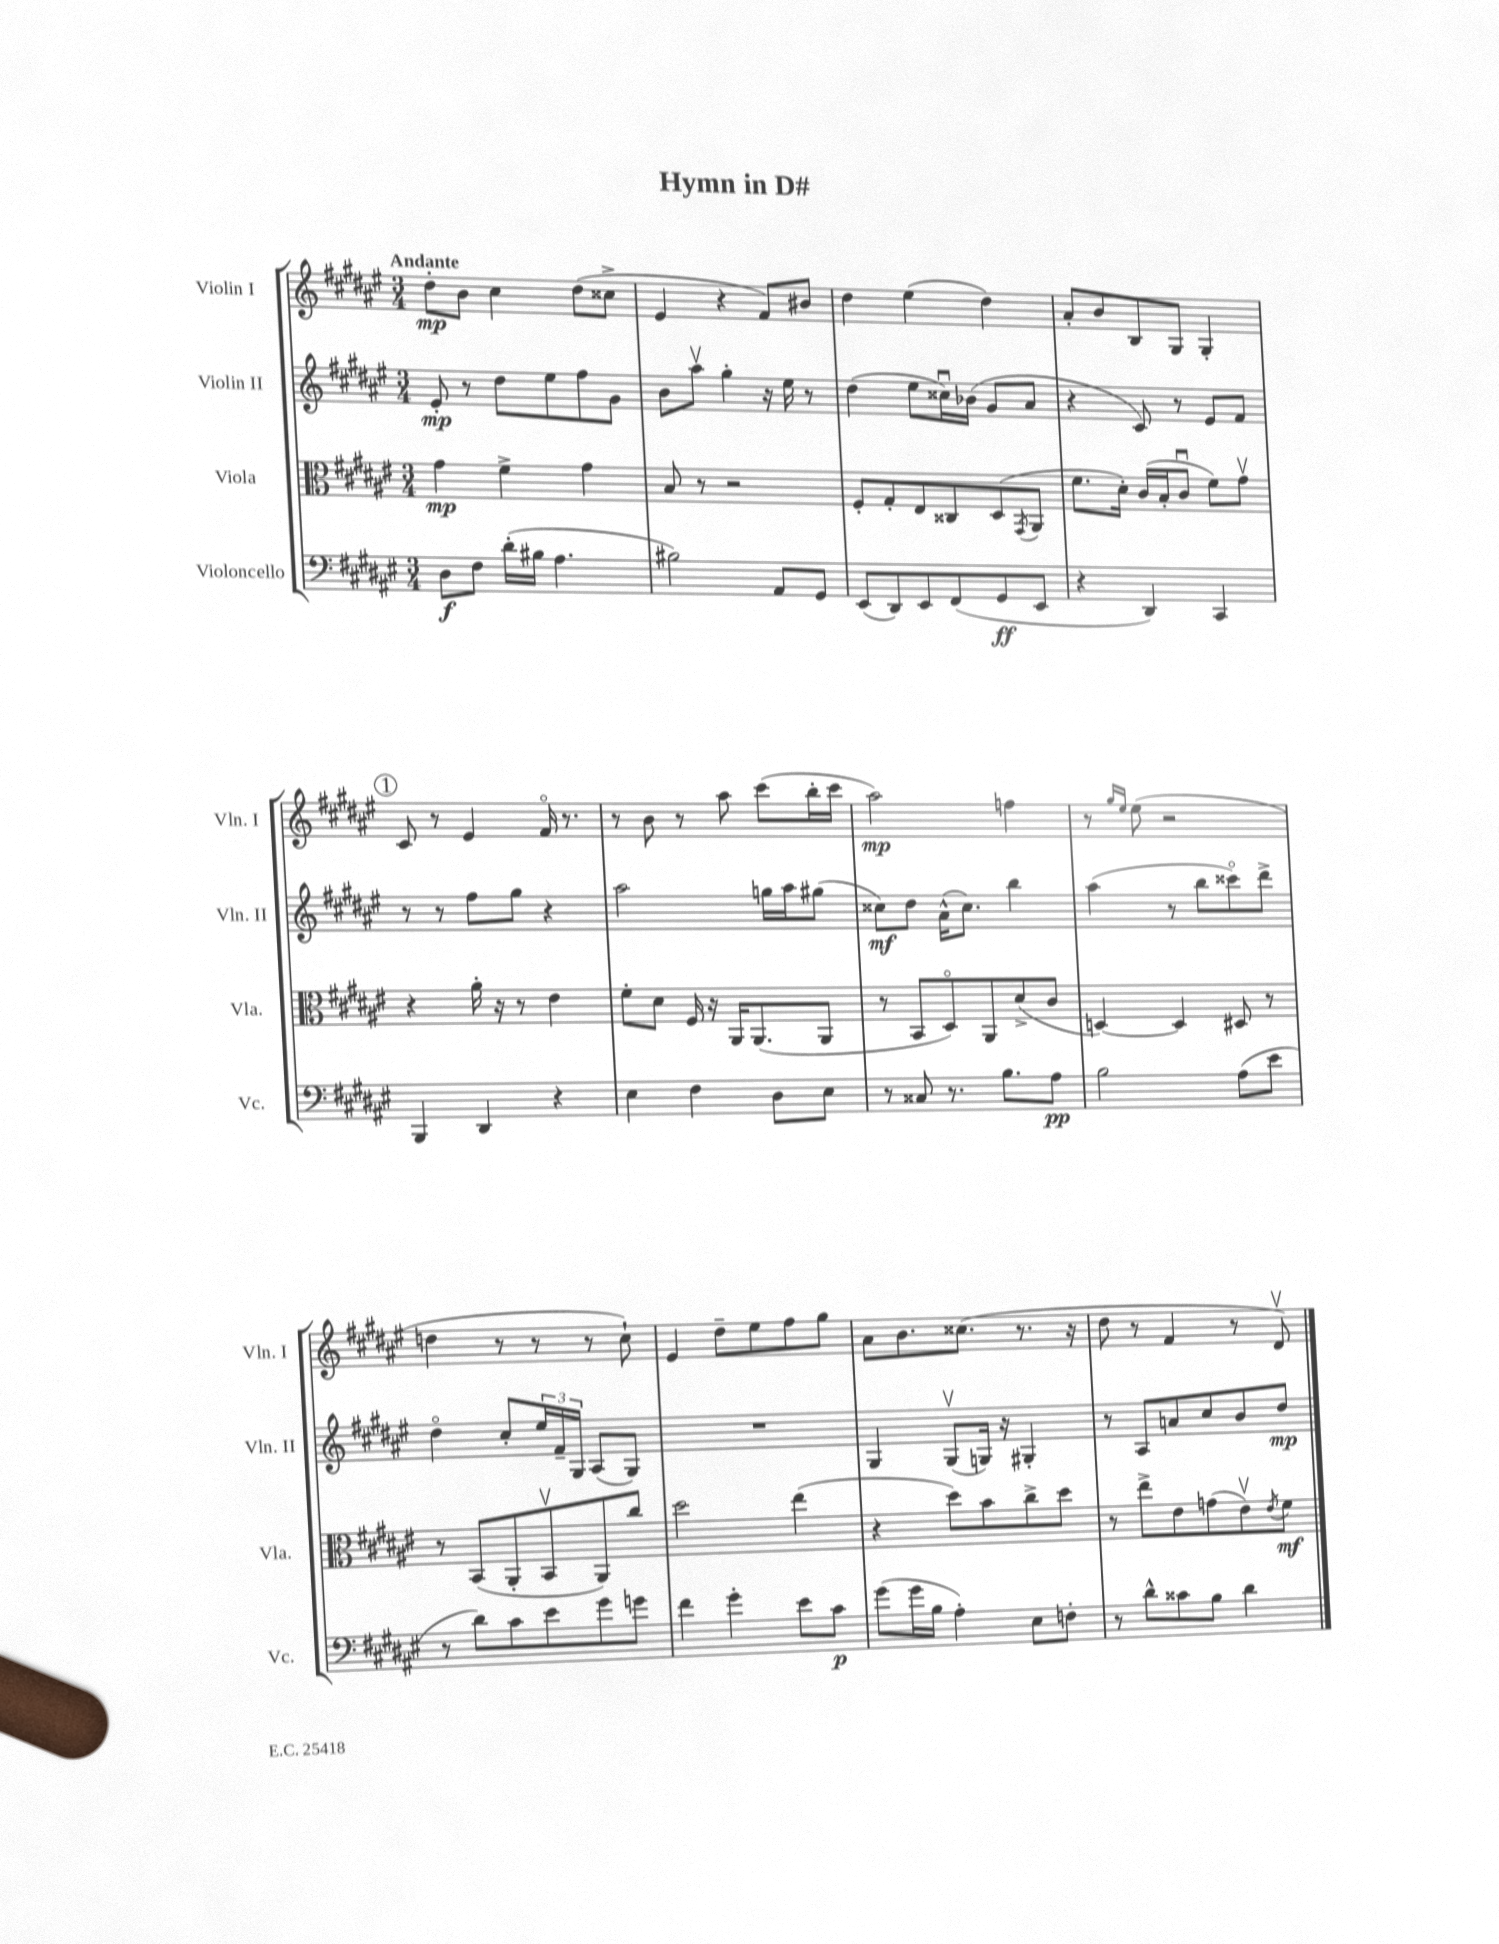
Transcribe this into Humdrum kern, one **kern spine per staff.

**kern	**dynam	**kern	**dynam	**kern	**dynam	**kern	**dynam
*part4	*part4	*part3	*part3	*part2	*part2	*part1	*part1
*staff4	*staff4	*staff3	*staff3	*staff2	*staff2	*staff1	*staff1
*I"Violoncello	*	*I"Viola	*	*I"Violin II	*	*I"Violin I	*
*I'Vc.	*	*I'Vla.	*	*I'Vln. II	*	*I'Vln. I	*
*clefF4	*	*clefC3	*	*clefG2	*	*clefG2	*
*k[f#c#g#d#a#e#]	*	*k[f#c#g#d#a#e#]	*	*k[f#c#g#d#a#e#]	*	*k[f#c#g#d#a#e#]	*
*M3/4	*	*M3/4	*	*M3/4	*	*M3/4	*
=1	=1	=1	=1	=1	=1	=1	=1
!	!	!	!	!	!	!LO:TX:a:B:t=Andante	!
8D#\L	f	4g#\	mp	8e#'/	mp	8dd#'\L	mp
8F#\J	.	.	.	8r	.	8b\J	.
(16d#'\LL	.	4f#^\	.	8dd#\L	.	4cc#\	.
16B#X\JJ	.	.	.	.	.	.	.
4.A#\	.	.	.	8ee#\	.	.	.
.	.	4g#\	.	8ff#\	.	(8dd#\L	.
.	.	.	.	8g#\J	.	8cc##X^\J	.
=2	=2	=2	=2	=2	=2	=2	=2
2B#X\)	.	8B/	.	8b\L	.	4e#/	.
.	.	8r	.	8aa#v\J	.	.	.
.	.	2r	.	4gg#'\	.	4r	.
8AA#/L	.	.	.	16r	.	8f#/L)	.
.	.	.	.	16ee#\	.	.	.
8GG#/J	.	.	.	8r	.	8b#X/J	.
=3	=3	=3	=3	=3	=3	=3	=3
(8EE#/L	.	8F#'/L	.	(4dd#\	.	4dd#\	.
8DD#/)	.	8G#'/	.	.	.	.	.
8EE#/	.	8E#/	.	8ee#\L	.	(4ee#\	.
(8FF#/	.	8C##X/	.	16cc##Xu\L)	.	.	.
.	.	.	.	(16b-X\JJ	.	.	.
8GG#/	ff	(8D#/	.	8g#/L	.	4dd#\)	.
.	.	8qGG#/	.	.	.	.	.
8EE#/J	.	8AA#/J	.	8a#/J	.	.	.
=4	=4	=4	=4	=4	=4	=4	=4
4r	.	8.f#\L	.	4r	.	8a#'/L	.
.	.	.	.	.	.	8b/	.
.	.	16d#'\Jk)	.	.	.	.	.
4DD#/)	.	(16c#/LL	.	8c#/)	.	8B/	.
.	.	16B'/J	.	.	.	.	.
.	.	8c#u/J	.	8r	.	8G#/J	.
4CC#/	.	8f#\L)	.	8e#/L	.	4G#'/	.
.	.	8g#v\J	.	8f#/J	.	.	.
!!LO:LB:g=z
!!LO:REH:place=s1:t=1
=5	=5	=5	=5	=5	=5	=5	=5
4BBB/	.	4r	.	8r	.	8c#/	.
.	.	.	.	8r	.	8r	.
4DD#/	.	16a#'\	.	8ff#\L	.	4e#/	.
.	.	16r	.	.	.	.	.
.	.	8r	.	8gg#\J	.	.	.
4r	.	4e#\	.	4r	.	16f#/	.
.	.	.	.	.	.	8.r	.
=6	=6	=6	=6	=6	=6	=6	=6
4E#\	.	8f#'\L	.	2aa#\	.	8r	.
.	.	8d#\J	.	.	.	8b\	.
4F#\	.	16F#/	.	.	.	8r	.
.	.	16r	.	.	.	.	.
.	.	16AA#/KL	.	.	.	8aa#\	.
.	.	(8.AA#/	.	.	.	.	.
8D#\L	.	.	.	16ggn\LL	.	(8ccc#\L	.
.	.	.	.	16aa#\J	.	.	.
8E#\J	.	8AA#/J	.	(8gg#X\J	.	16bb'\L	.
.	.	.	.	.	.	16ccc#\JJ	.
=7	=7	=7	=7	=7	=7	=7	=7
8r	.	8r	.	8cc##X\L)	mf	2aa#\)	mp
8C##X/	.	8BB/L	.	8dd#\J	.	.	.
8.r	.	8D#/)	.	(16a#^^\KL	.	.	.
.	.	.	.	8.cc##\J)	.	.	.
.	.	8AA#/	.	.	.	.	.
8.B\L	.	.	.	.	.	.	.
.	.	(8d#^/	.	4bb\	.	4ffn\	.
8A#\J	pp	8c#/J	.	.	.	.	.
=8	=8	=8	=8	=8	=8	=8	=8
2B\	.	[4Dn/)	.	(4aa#\	.	8r	.
.	.	.	.	.	.	16qqgg#/LL	.
.	.	.	.	.	.	16qqee#/JJ	.
.	.	.	.	.	.	(8ee#\	.
.	.	4D/]	.	8r	.	2r	.
.	.	.	.	8bb\L	.	.	.
(8A#\L	.	8D#X/	.	8ccc##X\)	.	.	.
8e#\J	.	8r	.	8ddd#^\J	.	.	.
!!LO:LB:g=z
=9	=9	=9	=9	=9	=9	=9	=9
8r	.	8r	.	4dd#\	.	4ddn\	.
8d#\L)	.	(8BB/L	.	.	.	.	.
8c#\	.	8AA#'/	.	8cc#'/L	.	8r	.
8e#\	.	8BBv/	.	24ee#/L	.	8r	.
.	.	.	.	24f#~/	.	.	.
.	.	.	.	24G#/JJ	.	.	.
8g#\	.	8AA#/)	.	(8A#/L	.	8r	.
8gn\J	.	8cc#/J	.	8G#/J)	.	8cc#`\)	.
=10	=10	=10	=10	=10	=10	=10	=10
4f#\	.	2dd#\	.	2.r	.	4e#/	.
4g#'\	.	.	.	.	.	8dd#~\L	.
.	.	.	.	.	.	8ee#\	.
8e#\L	.	(4ee#\	.	.	.	8ff#\	.
8c#\J	p	.	.	.	.	8gg#\J	.
=11	=11	=11	=11	=11	=11	=11	=11
(8g#\L	.	4r	.	4G#/	.	8a#\L	.
16g#\L	.	.	.	.	.	8.b\	.
16B\JJ	.	.	.	.	.	.	.
4A#'\)	.	8dd#\L)	.	(8G#v/L	.	.	.
.	.	.	.	.	.	(8.cc##X\J	.
.	.	8b\	.	16Gn/Jk)	.	.	.
.	.	.	.	16r	.	.	.
8E#\L	.	8cc#^\	.	4G#X'/	.	8.r	.
8Fn'\J	.	8dd#\J	.	.	.	.	.
.	.	.	.	.	.	16r	.
=12	=12	=12	=12	=12	=12	=12	=12
8r	.	8r	.	8r	.	8dd#\	.
8d#^^\L	.	8ee#^\L	.	8A#/L	.	8r	.
8c##X\	.	8e#\	.	8an/	.	4f#/	.
8B\J	.	(8gn\	.	8cc#/	.	.	.
4d#\	.	8e#v\)	.	8b/	.	8r	.
.	.	8qe#/	.	.	.	.	.
.	.	8f#\J	mf	8dd#/J	mp	8d#v/)	.
==	==	==	==	==	==	==	==
*-	*-	*-	*-	*-	*-	*-	*-
